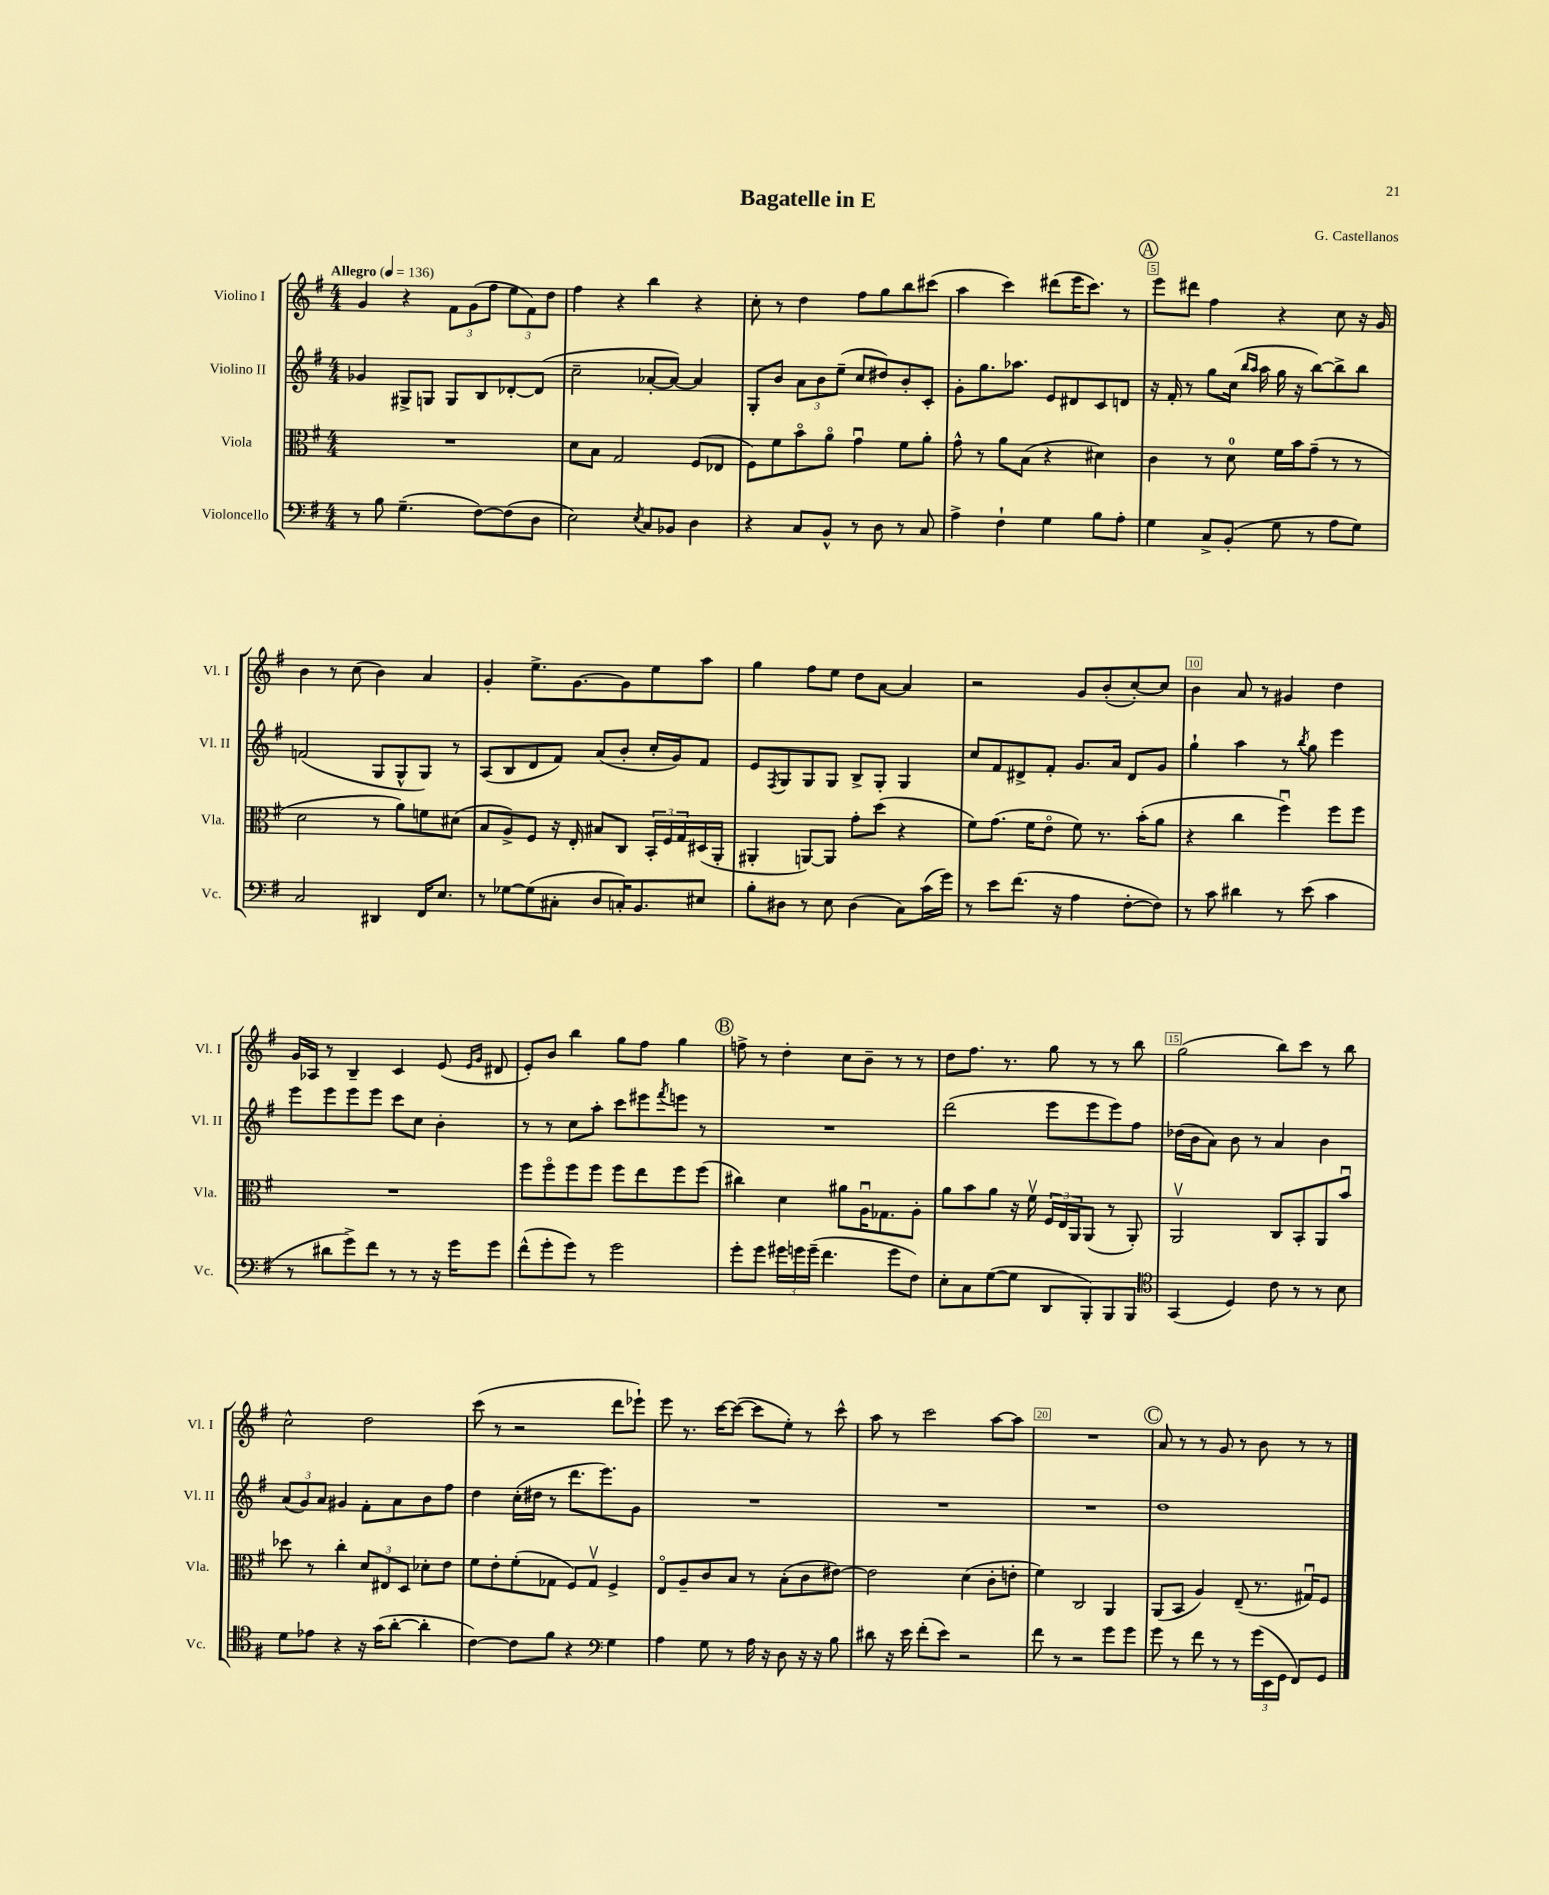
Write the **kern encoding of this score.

**kern	**kern	**kern	**kern
*part4	*part3	*part2	*part1
*staff4	*staff3	*staff2	*staff1
*I"Violoncello	*I"Viola	*I"Violino II	*I"Violino I
*I'Vc.	*I'Vla.	*I'Vl. II	*I'Vl. I
*clefF4	*clefC3	*clefG2	*clefG2
*k[f#]	*k[f#]	*k[f#]	*k[f#]
*M4/4	*M4/4	*M4/4	*M4/4
*MM136	*MM136	*MM136	*MM136
=1	=1	=1	=1
!	!	!	!LO:TX:a:B:t=Allegro
8r	1r	4g-X/	4g/
8B\	.	.	.
(4.G~\	.	8G#X^/L	4r
.	.	8Gn/J	.
.	.	8G/L	12f#\L
.	.	.	(12g\
[8F#\L)	.	8B/	.
.	.	.	12ff#\J
(8F#\]	.	[8d-X'/	12ee\L
.	.	.	12f#\)
8D\J	.	(8d-/J]	.
.	.	.	12dd\J
=2	=2	=2	=2
2E\)	8d\L	2cc~\	4ff#\
.	8B\J	.	.
.	2G/	.	4r
8qE/	.	.	.
8C/L	.	[8a-X'/L	4bb\
8BB-X/J	.	8a-/J_)	.
4D\	(8F#/L	4a-/]	4r
.	8E-X/J	.	.
=3	=3	=3	=3
4r	8F#\L)	8G'/L	8cc'\
.	8f#\	8b/J	8r
8C/L	8b\	12a\L	4dd\
.	.	12b\	.
8BB^^/J	8a\J	.	.
.	.	(12ee~\J	.
8r	4gu\	8cc/L	8ff#\L
8D\	.	8dd#X/)	8gg\
8r	8f#\L	8b'/	8bb\
8C/	8a'\J	8c'/J	(8ccc#X\J
=4	=4	=4	=4
4A^\	8g^^\	8g'\L	4aa\
.	8r	8.gg\	.
4F#`\	8a\L	.	4ccc\)
.	.	8.aa-X\J	.
.	(8B\J	.	.
4G\	4r	8e/L	(8ddd#X\L
.	.	8d#X/	16eee\K
.	.	.	8.ccc\J)
8B\L	4d#X\)	8c/	.
8A'\J	.	8dn/J	8r
!!LO:REH:place=s1:t=A
=5	=5	=5	=5
4G\	4c\	16r	8eee\L
.	.	16f#'/	.
.	.	8r	8ddd#X\J
8C^/L	8r	8gg\L	4ff#\
(8BB'/J	8d\	(16cc\Jk	.
.	.	16qqbb/LL	.
.	.	16qqaa/JJ	.
.	.	16aa\	.
8G\	16f#\LL	16gg\	4r
.	16b\J	16r	.
8r	(8g~\J	[8bb\L)	.
8A\L	8r	8bb^\]	8cc\
8G\J)	8r	8bb\J	16r
.	.	.	16g/
!!LO:LB:g=z
=6	=6	=6	=6
2C/	2d\	(2fn/	4b\
.	.	.	8r
.	.	.	(8cc\
4DD#X/	8r	8G/L	4b\)
.	8a\L)	8G^^/	.
16FF#/KL	8fn\	8G/J)	4a/
8.E/J	.	.	.
.	(8d#X\J	8r	.
=7	=7	=7	=7
8r	8B/L	(8A/L	4g'/
[8G-X\L	8A^/)	8B/	.
(8G-\]	8F#/J	8d/	8.ee^\L
8C#X'\J	16r	8f#/J)	.
.	16E'/	.	[8.g\
8D/L	8B#X/L	(8a/L	.
16Cn'/K)	8C/J	8b'/J	8g\]
8.BB/	.	.	.
.	24BB'/LL	16cc'/LL	8ee\
.	24F#/	.	.
.	.	16g/J)	.
.	24G/	.	.
8E#X/J	(16D#X/	8f#/J	8aa\J
.	16AA'/JJ	.	.
=8	=8	=8	=8
8B'\L	4AA#X'/	8e/L	4gg\
.	.	8qF#/	.
8D#X\J	.	8G/	.
8r	[8AAn/L)	8G/	8ff#\L
8E\	8AA/J]	8G/J	8ee\J
(4D#\	8g'\L	8B^/L	8dd\L
.	(8dd\J	8G'/J	[8a\J
8C\L)	4r	4G/	4a/]
(16c\L	.	.	.
16g\JJ)	.	.	.
=9	=9	=9	=9
8r	8f#\L)	8cc/L	2r
8e\L	(8.g\J	8f#/	.
(8.f#\J	.	8d#X^/	.
.	16f#\KL	.	.
.	8e\J	8f#'/J	.
16r	.	.	.
4A\	8f#\)	8.g/L	8g/L
.	8.r	.	(8b'/
.	.	16a/Jk	.
[8F#'\L	.	8d#/L	[8cc'/)
.	(16b'\KL	.	.
8F#\J])	8a\J	8g/J	8cc/J]
=10	=10	=10	=10
8r	4r	4gg`\	4b\
8c\	.	.	.
4d#X\	4cc\	4aa\	8a/
.	.	.	8r
8r	4ff#u\)	8r	4g#X/
.	.	8qbb/	.
(8e\	.	8gg\	.
4c\	8ff#\L	4eee\	4dd\
.	8ff#\J	.	.
!!LO:LB:g=z
=11	=11	=11	=11
8r	1r	8eee\L	16g/LL
.	.	.	16A-X/JJ
8d#X\L	.	8eee\	8r
8g^\)	.	8eee\	4B~/
8f#\J	.	8eee\J	.
8r	.	8ccc\L	4c/
8r	.	8cc\J	.
16r	.	4b'\	(8e/
16g\KL	.	.	.
.	.	.	16qqe/LL
.	.	.	16qqg/JJ
8g\J	.	.	8d#X/
=12	=12	=12	=12
(8f#^^\L	8ff#\L	8r	8e'/L)
8g'\	8ff#\	8r	8b/J
8g\J)	8ff#\	8cc\L	4bb\
8r	8ff#\J	8aa'\J	.
2g\	8ff#\L	8ccc\L	8gg\L
.	8ee\	8eee#X\	8ff#\J
.	.	8qfff#/	.
.	8ff#\	8eeen\J	4gg\
.	(8ff#\J	8r	.
!!LO:REH:place=s1:t=B
=13	=13	=13	=13
8g'\L	4cc#X\)	1r	8ffn^\
8g\J	.	.	8r
24g#X\LL	4d\	.	4dd'\
24gn\	.	.	.
(24g~\JJ	.	.	.
4.f#\	.	.	.
.	8a#X\L	.	8cc\L
.	16Au\K	.	8b~\J
.	8.G-X\	.	.
8g\L	.	.	8r
8F#\J)	8A'\J	.	8r
=14	=14	=14	=14
8E'\L	8a\L	(2ddd\	8dd\L
8C\	8b\	.	8.ff#\J
([8G\	8a\J	.	.
.	.	.	8.r
8G\J]	16r	.	.
.	16f#v\	.	.
8DD/L	24F#/LL	8eee\L	8gg\
.	24E/	.	.
.	24AA/J	.	.
8BBB'/)	(8AA/J	8eee\	8r
8BBB/	8r	8eee\)	8r
8BBB/J	8AA'/)	8ff#\J	8bb\
=15	=15	=15	=15
*clefC4	*	*	*
(4GG/	2AAv/	(16dd-X\LL	(2gg\
.	.	16b\J	.
.	.	8a\J)	.
4D/)	.	8b\	.
.	.	8r	.
8c\	8C/L	4a/	8bb\L)
8r	8BB'/	.	8ccc\J
8r	8AA/	4b\	8r
8B\	8bu/J	.	8bb\
!!LO:LB:g=z
=16	=16	=16	=16
8d\L	8dd-X\	(12a/L	2cc^^\
.	.	12g/)	.
8e-X\J	8r	.	.
.	.	12a/J	.
4r	4cc'\	4g#X/	.
16r	12d/L	8f#'\L	2dd\
(16g\KL	.	.	.
.	12E#X/	.	.
[8a'\J	.	8a\	.
.	12D/J	.	.
4a'\]	8d-X'\L	8b\	.
.	8e\J	8ff#\J	.
=17	=17	=17	=17
[4c\)	8f#\L	4dd\	(8ccc\
.	8e'\	.	8r
8c\L]	(8f#'\	(16cc'\LL	2r
.	.	16dd#X\JJ	.
8f#\J	8G-X\J	8r	.
4r	8F#/L)	8.ddd\L	.
.	8G-v/J	.	.
.	.	8.eee\)	.
*clefF4	*	*	*
4G\	4F#^/	.	8ddd\L
.	.	8g\J	8eee-X`\J)
=18	=18	=18	=18
4A\	8E/L	1r	8eee\
.	8A~/	.	8.r
8G\	8c/	.	.
.	.	.	[16ccc\KL
8r	8B/J	.	(8ccc\J_
16A\	8r	.	8ccc\L]
16r	.	.	.
8D\	(8B'\L	.	8ee'\J)
16r	8c\	.	8r
16r	.	.	.
8B\	[8e#X\J)	.	8ccc^^\
=19	=19	=19	=19
8d#X\	2e#\]	1r	8aa\
16r	.	.	8r
16e\	.	.	.
(8f#'\L	.	.	2ccc\
8e\J)	.	.	.
2r	(4d\	.	.
.	8c'\L	.	[8aa\L
.	8en'\J	.	8aa\J]
=20	=20	=20	=20
8f#\	4f#\)	1r	1r
8r	.	.	.
2r	2C/	.	.
8g\L	4AA/	.	.
8g\J	.	.	.
!!LO:REH:place=s1:t=C
=21	=21	=21	=21
8g\	(8AA/L	1dd	8a/
8r	8BB/J	.	8r
8f#\	4A/)	.	8r
8r	.	.	8g/
8r	(8E~/	.	8r
(24g\LL	8.r	.	8b\
24EE\	.	.	.
24GG\JJ	.	.	.
8FF#/L)	.	.	8r
.	16G#Xu/KL)	.	.
8GG/J	8F#/J	.	8r
==	==	==	==
*-	*-	*-	*-
